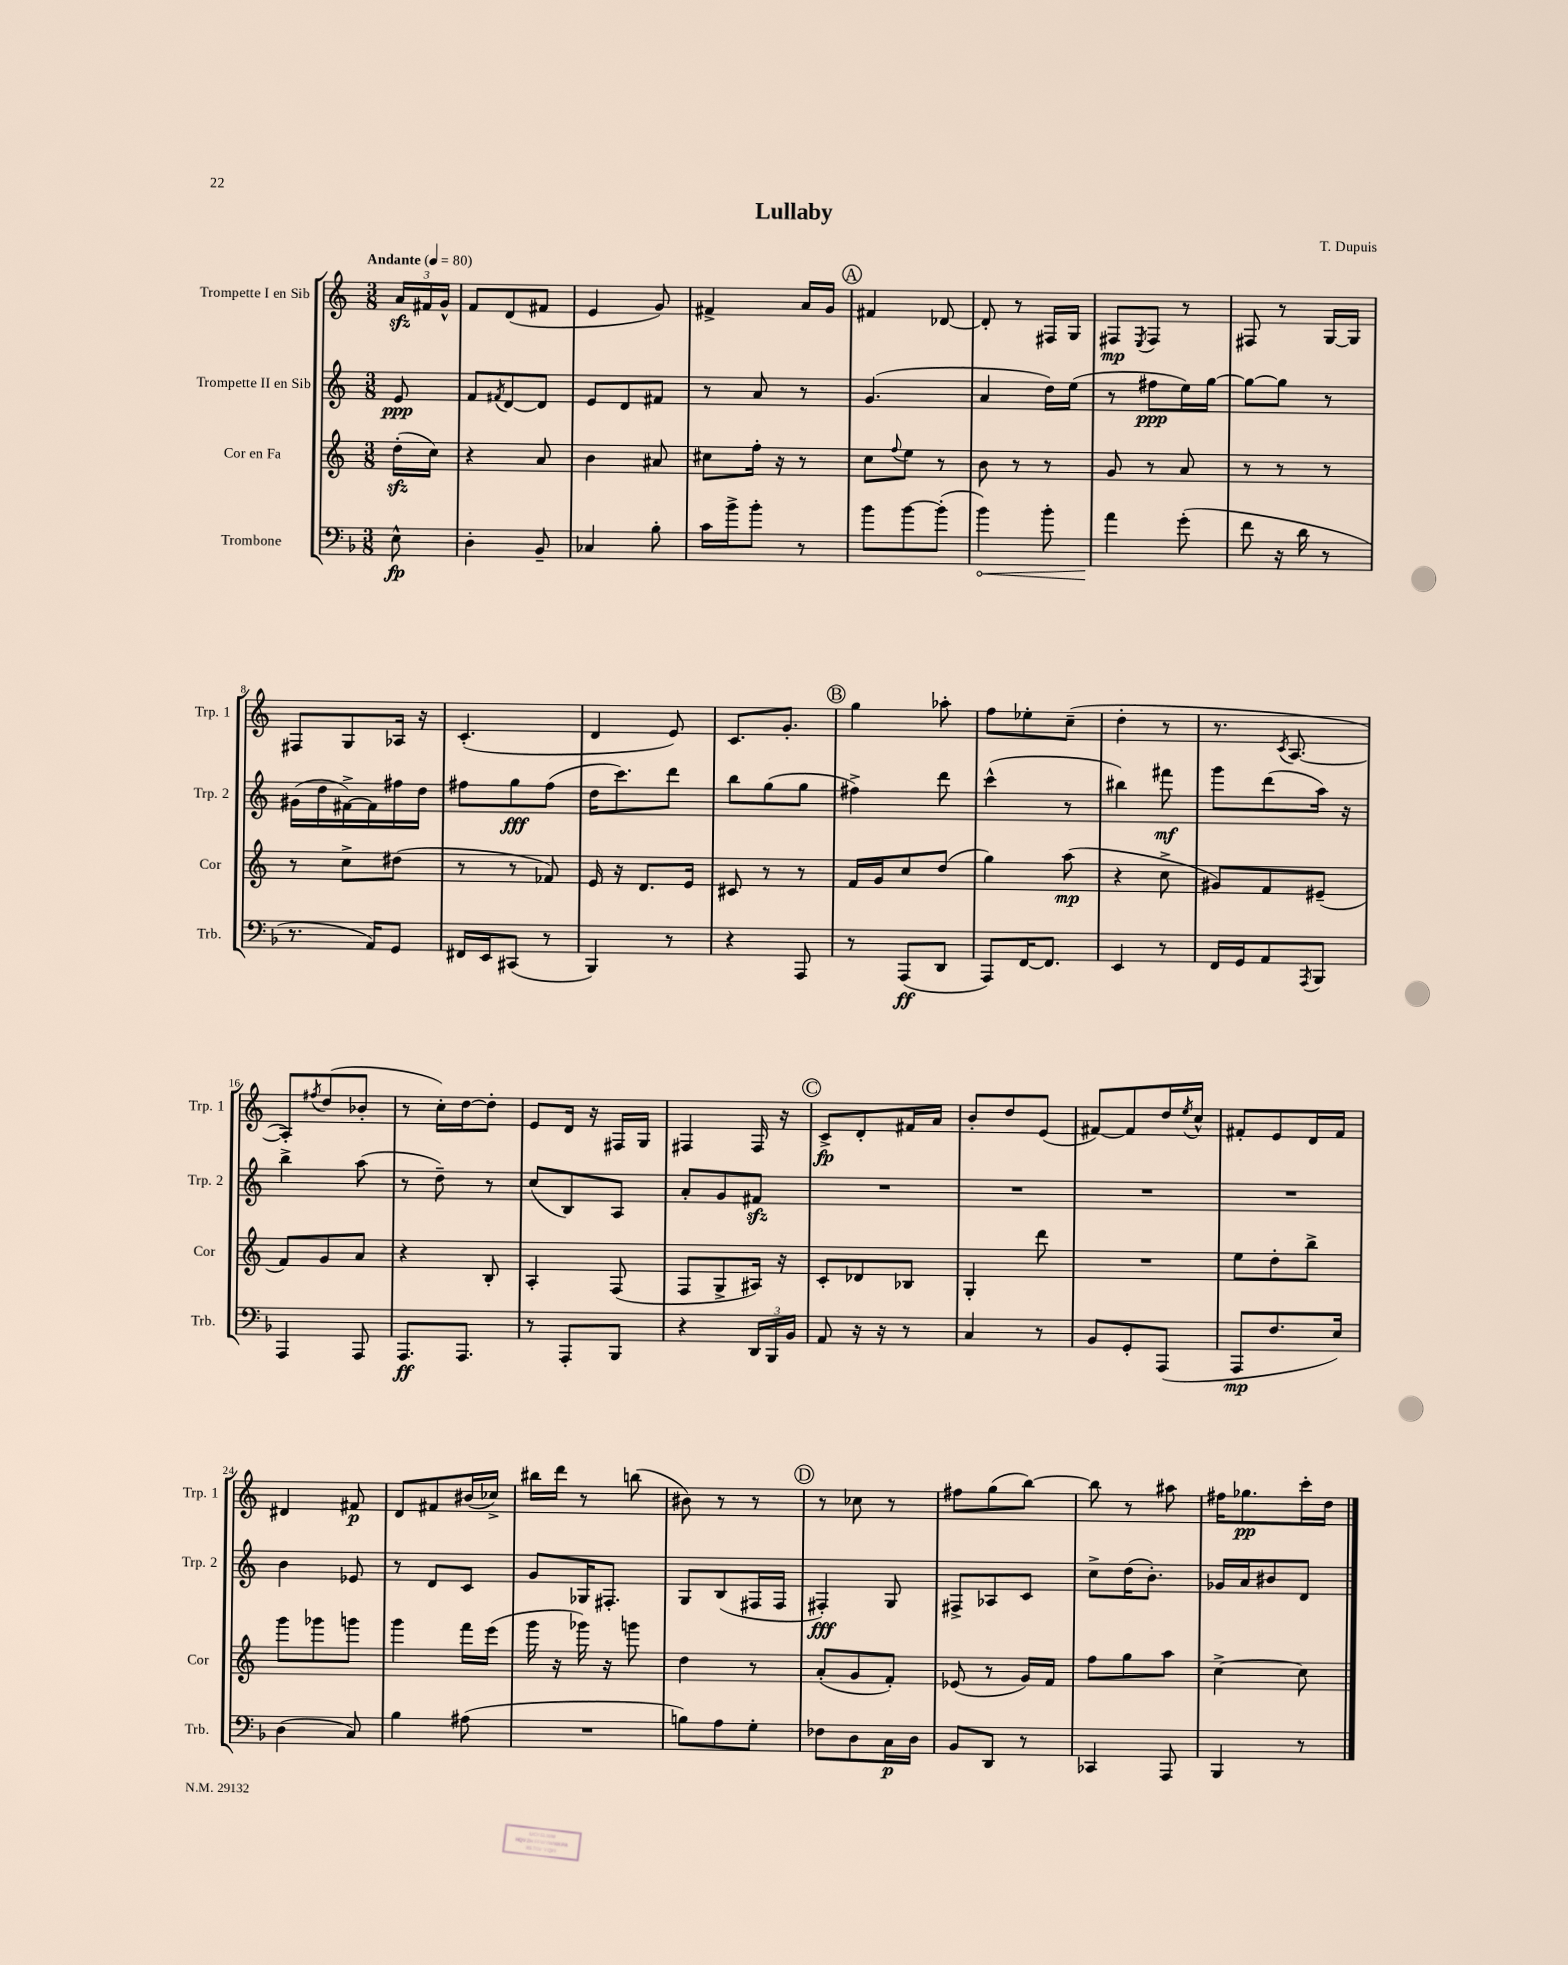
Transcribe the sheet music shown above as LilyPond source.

\header { title = "Lullaby" composer = "T. Dupuis" }
<<
\new StaffGroup <<
\new Staff = "s0" \with { instrumentName = "Trompette I en Sib" shortInstrumentName = "Trp. 1" } {
    \clef treble \key c \major \numericTimeSignature \time 3/8 \partial 8 \tempo "Andante" 4 = 80
    \tuplet 3/2 { a'16\sfz fis'16 g'16-^ } |
    f'8 d'8( fis'8 |
    e'4 g'8) |
    fis'4-> a'16 g'16 |
    \mark \markup { \circle "A" } fis'4 des'8~ |
    des'8-. r8 fis16 g16 |
    fis8\mp \acciaccatura { e8 } fis8 r8 |
    fis8 r8 g16~ g16 |
    fis8 g8 aes16 r16 |
    c'4.-.( |
    d'4 e'8) |
    c'8. g'8.-. |
    \mark \markup { \circle "B" } g''4 aes''8-. |
    f''8 ees''8-. c''8--( |
    d''4-. r8 |
    r8. \acciaccatura { c'8 } a8.~ |
    a8-.) \acciaccatura { fis''8 } d''8( bes'8-. |
    r8 c''16-.) d''16~ d''8-. |
    e'8 d'16 r16 fis16 g16 |
    fis4 fis16 r16 |
    \mark \markup { \circle "C" } c'8->\fp d'8-. fis'16 a'16 |
    b'8-. d''8 e'8( |
    fis'8~) fis'8 d''16 \acciaccatura { e''8 } c''16-^ |
    fis'8-. e'8 d'16 fis'16 |
    dis'4 fis'8\p |
    d'8 fis'8 bis'16( ces''16->) |
    bis''16 d'''16 r8 b''8( |
    bis'8) r8 r8 |
    \mark \markup { \circle "D" } r8 ces''8 r8 |
    fis''8 g''8( b''8~) |
    b''8 r8 ais''8 |
    fis''16 ges''8.\pp c'''16-. d''16 \bar "|." |
}
\new Staff = "s1" \with { instrumentName = "Trompette II en Sib" shortInstrumentName = "Trp. 2" } {
    \clef treble \key c \major \numericTimeSignature \time 3/8 \partial 8
    e'8\ppp |
    f'8 \acciaccatura { fis'8 } d'8~ d'8 |
    e'8 d'8 fis'8 |
    r8 a'8 r8 |
    \mark \markup { \circle "A" } g'4.( |
    a'4 d''16) e''16( |
    r8 fis''8\ppp e''16) g''16~ |
    g''8~ g''8 r8 |
    gis'16( d''16 fis'16~->) fis'16 fis''16 d''16 |
    fis''8 g''8\fff fis''8( |
    d''16 c'''8.) d'''8 |
    b''8 g''8( g''8 |
    \mark \markup { \circle "B" } fis''4->) d'''8 |
    c'''4-^( r8 |
    bis''4) fis'''8\mf |
    g'''8 d'''8( a''16) r16 |
    b''4-> a''8( |
    r8 d''8--) r8 |
    c''8( b8) a8 |
    a'8-. g'8 fis'8\sfz |
    \mark \markup { \circle "C" } R4. |
    R4. |
    R4. |
    R4. |
    b'4 ees'8 |
    r8 d'8 c'8 |
    g'8 ges16 fis8.-. |
    g8 b8( fis16 fis16 |
    \mark \markup { \circle "D" } fis4-.\fff) g8 |
    fis8-> aes8 c'8 |
    c''8-> d''16( b'8.-.) |
    ges'16 a'16 bis'8 d'8 \bar "|." |
}
\new Staff = "s2" \with { instrumentName = "Cor en Fa" shortInstrumentName = "Cor" } {
    \clef treble \key c \major \numericTimeSignature \time 3/8 \partial 8
    d''16-.\sfz( c''16) |
    r4 a'8 |
    b'4 ais'8 |
    cis''8 f''16-. r16 r8 |
    \mark \markup { \circle "A" } c''8 \appoggiatura { f''8 } e''8 r8 |
    b'8 r8 r8 |
    g'8 r8 a'8 |
    r8 r8 r8 |
    r8 c''8-> dis''8( |
    r8 r8 fes'8) |
    e'16 r16 d'8. e'16 |
    cis'8 r8 r8 |
    \mark \markup { \circle "B" } f'16 g'16 c''8 d''8( |
    g''4) a''8\mp( |
    r4 c''8-> |
    gis'8) f'8 eis'8--( |
    f'8) g'8 a'8 |
    r4 b8-. |
    a4-. f8( |
    f8 g8-> ais16) r16 |
    \mark \markup { \circle "C" } c'8-. des'8 bes8 |
    g4-. d'''8 |
    R4. |
    e''8 d''8-. b''8-> |
    g'''8 ges'''8 g'''8 |
    g'''4 f'''16 e'''16( |
    g'''16 r16 ges'''16) r16 g'''8 |
    d''4 r8 |
    \mark \markup { \circle "D" } a'8-.( g'8 f'8-.) |
    ees'8( r8 g'16) f'16 |
    f''8 g''8 a''8 |
    c''4~-> c''8 \bar "|." |
}
\new Staff = "s3" \with { instrumentName = "Trombone" shortInstrumentName = "Trb." } {
    \clef bass \key f \major \numericTimeSignature \time 3/8 \partial 8
    e8-^\fp |
    d4-. bes,8-- |
    ces4 bes8-. |
    c'16 bes'16-> bes'8-. r8 |
    \mark \markup { \circle "A" } bes'8 bes'8~ bes'8-.( |
    \once \override Hairpin.circled-tip = ##t bes'4\<) bes'8-. |
    a'4\! g'8-.( |
    f'8 r16 d'16 r8 |
    r8. a,16) g,8 |
    fis,16 e,16 cis,8( r8 |
    bes,,4) r8 |
    r4 a,,8 |
    \mark \markup { \circle "B" } r8 a,,8\ff( d,8 |
    a,,8) f,16~ f,8. |
    e,4 r8 |
    f,16 g,16 a,8 \acciaccatura { a,,8 } bes,,8 |
    a,,4 a,,8 |
    a,,8.\ff a,,8. |
    r8 a,,8-. bes,,8 |
    r4 \tuplet 3/2 { d,16 bes,,16 bes,16 } |
    \mark \markup { \circle "C" } a,8 r16 r16 r8 |
    c4 r8 |
    bes,8 g,8-. a,,8( |
    a,,8\mp f8. e16) |
    d4( c8) |
    bes4 ais8( |
    R4. |
    b8) a8 g8-. |
    \mark \markup { \circle "D" } fes8 d8 c16\p d16 |
    bes,8 d,8 r8 |
    ces,4 a,,8 |
    bes,,4 r8 \bar "|." |
}
>>
>>
